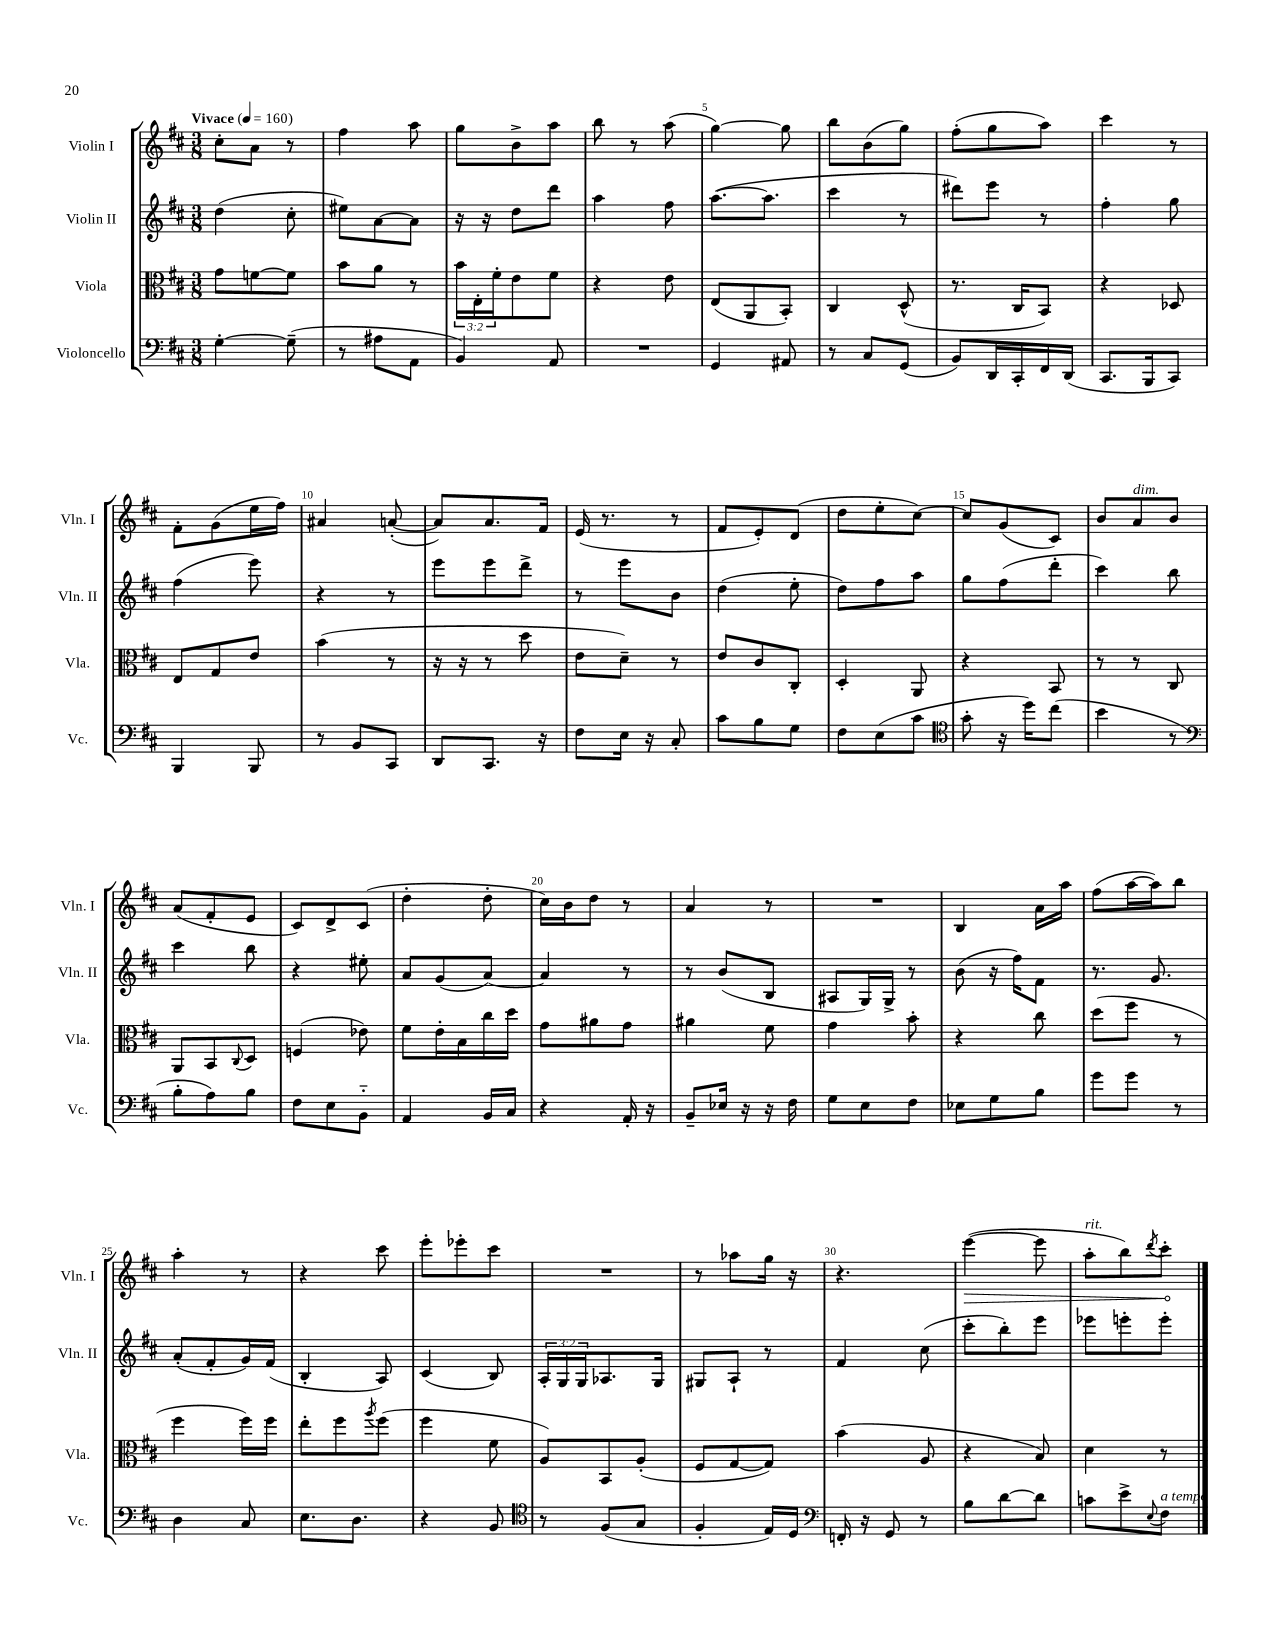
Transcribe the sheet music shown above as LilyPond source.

<<
\new StaffGroup <<
\new Staff = "s0" \with { instrumentName = "Violin I" shortInstrumentName = "Vln. I" } {
    \clef treble \key d \major \numericTimeSignature \time 3/8 \tempo "Vivace" 4 = 160
    cis''8-. a'8 r8 |
    fis''4 a''8 |
    g''8 b'8-> a''8 |
    b''8 r8 a''8( |
    g''4~) g''8 |
    b''8 b'8( g''8) |
    fis''8-.( g''8 a''8) |
    cis'''4 r8 |
    fis'8-. g'8( e''16 fis''16) |
    ais'4 a'8~-.( |
    a'8) a'8. fis'16 |
    e'16( r8. r8 |
    fis'8 e'8-.) d'8( |
    d''8 e''8-. cis''8~) |
    cis''8 g'8( cis'8) |
    b'8 a'8^\markup { \italic "dim." } b'8 |
    a'8( fis'8-. e'8 |
    cis'8) d'8-> cis'8( |
    d''4-. d''8-. |
    cis''16) b'16 d''8 r8 |
    a'4 r8 |
    R4. |
    b4 a'16 a''16 |
    fis''8( a''16~ a''16) b''8 |
    a''4-. r8 |
    r4 cis'''8 |
    e'''8-. ees'''8-. cis'''8 |
    R4. |
    r8 aes''8 g''16 r16 |
    r4. |
    \once \override Hairpin.circled-tip = ##t e'''4~\>( e'''8 |
    a''8-.^\markup { \italic "rit." } b''8) \acciaccatura { d'''8 } cis'''8-.\! \bar "|." |
}
\new Staff = "s1" \with { instrumentName = "Violin II" shortInstrumentName = "Vln. II" } {
    \clef treble \key d \major \numericTimeSignature \time 3/8 \override Staff.TupletNumber.text = #tuplet-number::calc-fraction-text
    d''4( cis''8-. |
    eis''8) a'8~ a'8 |
    r16 r16 d''8 d'''8 |
    a''4 fis''8 |
    a''8.~( a''8. |
    cis'''4 r8 |
    dis'''8) e'''8 r8 |
    fis''4-. g''8 |
    fis''4( e'''8) |
    r4 r8 |
    e'''8 e'''8 d'''8-> |
    r8 e'''8 b'8 |
    d''4( e''8-. |
    d''8) fis''8 a''8 |
    g''8 fis''8( d'''8-. |
    cis'''4) b''8 |
    cis'''4 b''8 |
    r4 eis''8-. |
    a'8 g'8( a'8~) |
    a'4 r8 |
    r8 b'8( b8 |
    ais8 g16) g16-> r8 |
    b'8( r16 fis''16) fis'8 |
    r8. g'8. |
    a'8-.( fis'8-. g'16) fis'16( |
    b4-. a8) |
    cis'4( b8) |
    \tuplet 3/2 { a16-. g16 g16 } aes8. g16 |
    gis8 a8-! r8 |
    fis'4 cis''8( |
    cis'''8-. b''8-.) e'''8 |
    ees'''8 e'''8-. e'''8-. \bar "|." |
}
\new Staff = "s2" \with { instrumentName = "Viola" shortInstrumentName = "Vla." } {
    \clef alto \key d \major \numericTimeSignature \time 3/8 \override Staff.TupletNumber.text = #tuplet-number::calc-fraction-text
    g'8 f'8~ f'8 |
    b'8 a'8 r8 |
    \tuplet 3/2 { b'16 e16-. fis'16-. } e'8 fis'8 |
    r4 e'8 |
    e8( a,8 b,8-.) |
    cis4 d8-^( |
    r8. cis16 b,8) |
    r4 des8 |
    e8 g8 e'8 |
    b'4( r8 |
    r16 r16 r8 d''8 |
    e'8 d'8--) r8 |
    e'8 cis'8 cis8-. |
    d4-. a,8 |
    r4 b,8 |
    r8 r8 cis8 |
    a,8 b,8 \appoggiatura { cis8 } d8 |
    f4( ees'8) |
    fis'8 e'16-. b16 cis''16 d''16 |
    g'8 ais'8 g'8 |
    ais'4 fis'8 |
    g'4 b'8-. |
    r4 cis''8 |
    d''8( fis''8 r8 |
    fis''4 fis''16) fis''16 |
    e''8-. fis''8 \acciaccatura { a''8 } fis''8( |
    fis''4 fis'8 |
    a8) b,8 a8-.( |
    fis8 g8~ g8) |
    b'4( a8 |
    r4 b8) |
    d'4 r8 \bar "|." |
}
\new Staff = "s3" \with { instrumentName = "Violoncello" shortInstrumentName = "Vc." } {
    \clef bass \key d \major \numericTimeSignature \time 3/8
    g4~-. g8--( |
    r8 ais8 a,8 |
    b,4) a,8 |
    R4. |
    g,4 ais,8 |
    r8 cis8 g,8( |
    b,8) d,16 cis,16-. fis,16 d,16( |
    cis,8. b,,16 cis,8) |
    b,,4 b,,8 |
    r8 b,8 cis,8 |
    d,8 cis,8. r16 |
    fis8 e16 r16 cis8-. |
    cis'8 b8 g8 |
    fis8 e8( cis'8 |
    \clef tenor g'8-. r16 d''16) cis''8( |
    b'4 r8 |
    \clef bass b8-. a8) b8 |
    fis8 e8 b,8-_ |
    a,4 b,16 cis16 |
    r4 a,16-. r16 |
    b,8-- ees16 r16 r16 fis16 |
    g8 e8 fis8 |
    ees8 g8 b8 |
    g'8 g'8 r8 |
    d4 cis8 |
    e8. d8. |
    r4 b,8 |
    \clef tenor r8 fis8( g8 |
    fis4-. e16) d16 |
    \clef bass f,16-. r16 g,8 r8 |
    b8 d'8~ d'8 |
    c'8 e'8-> \appoggiatura { e8 } fis8^\markup { \italic "a tempo" } \bar "|." |
}
>>
>>
\layout { \context { \Score \override BarNumber.break-visibility = ##(#f #t #t) barNumberVisibility = #(every-nth-bar-number-visible 5) } }
